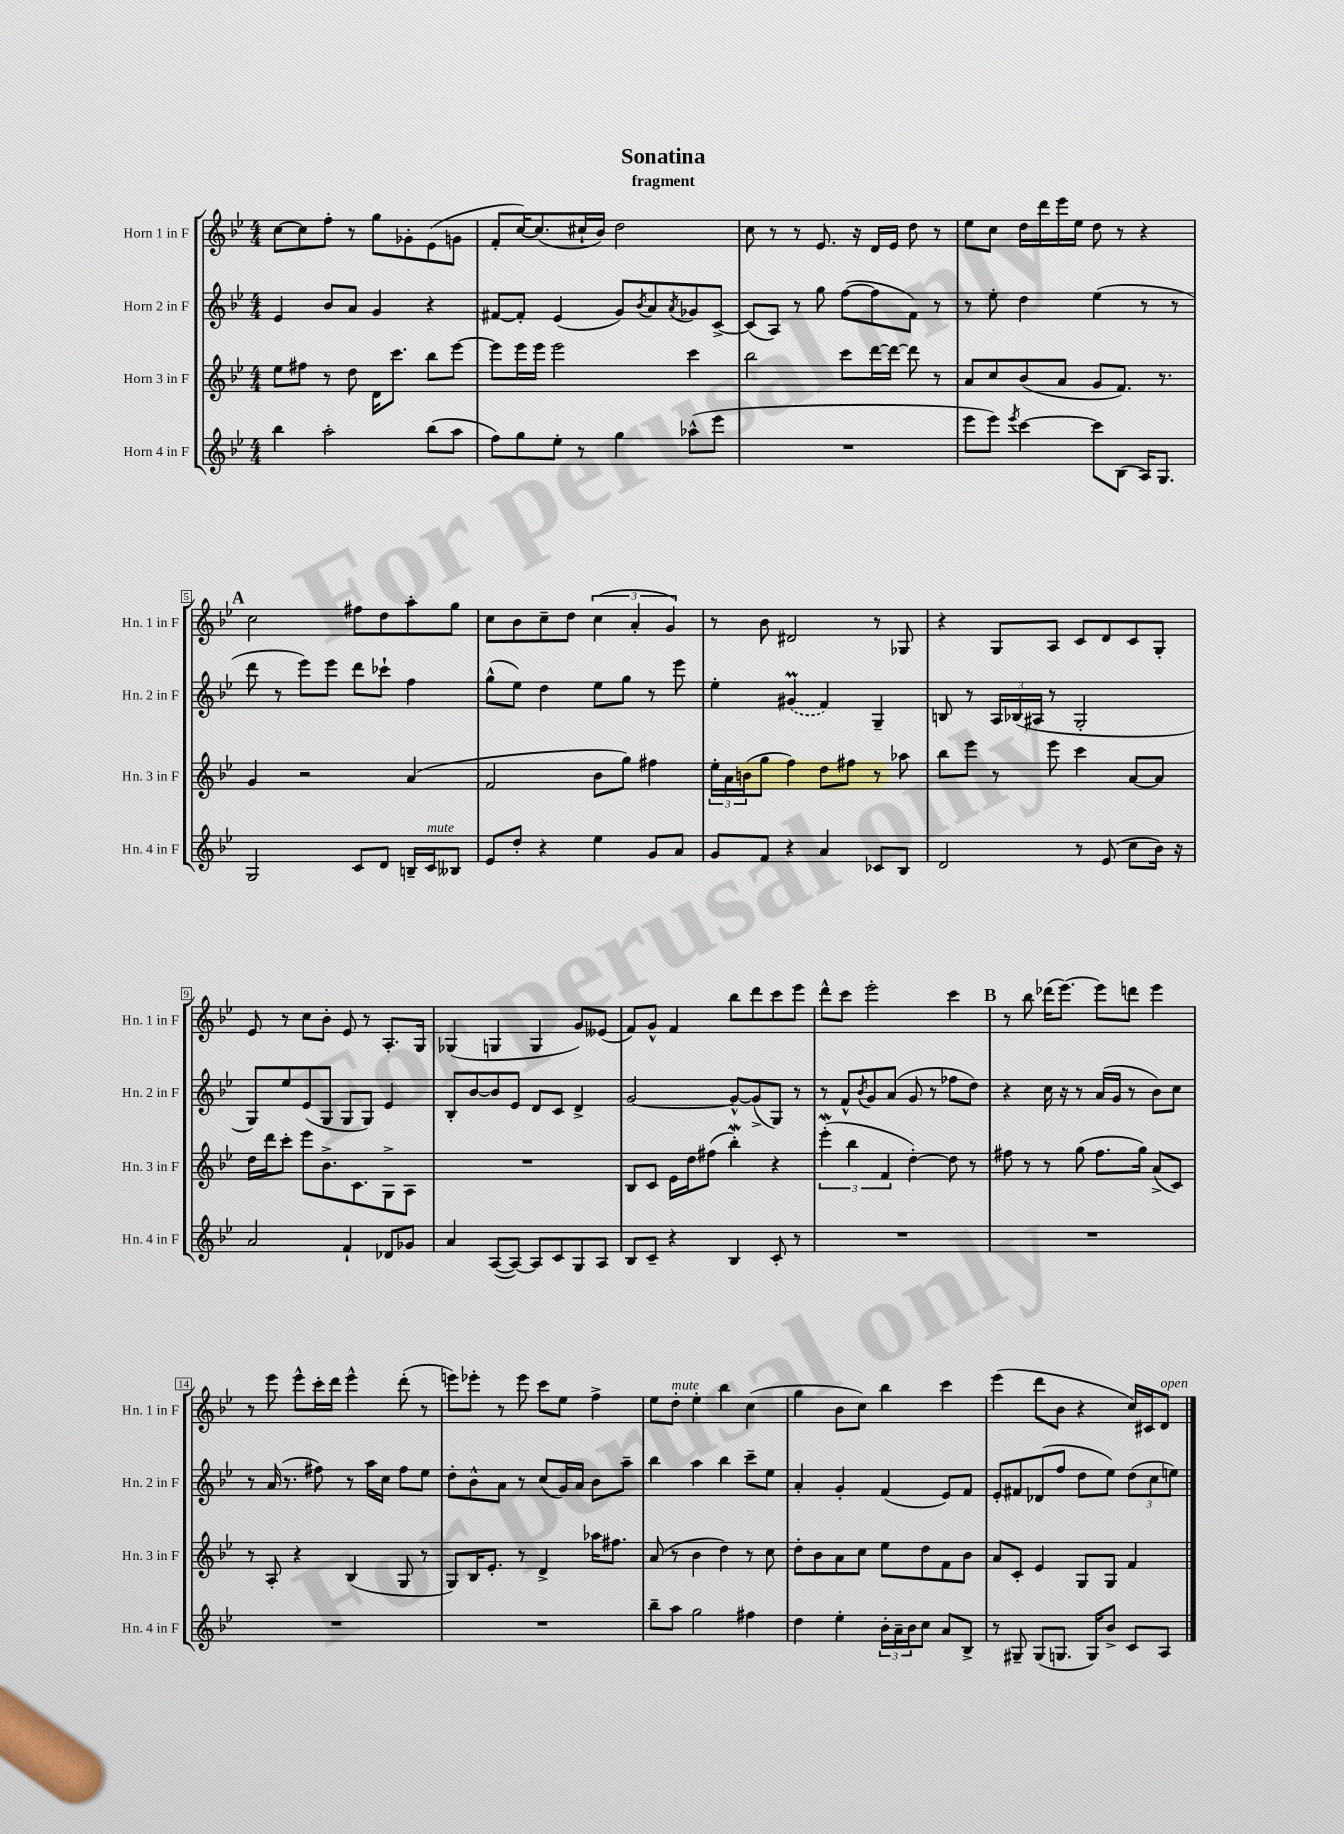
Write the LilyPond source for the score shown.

\header { title = "Sonatina" subtitle = "fragment" }
<<
\new StaffGroup <<
\new Staff = "s0" \with { instrumentName = "Horn 1 in F" shortInstrumentName = "Hn. 1 in F" } {
    \clef treble \key bes \major \numericTimeSignature \time 4/4
    c''8~ c''8 f''8-. r8 g''8 ges'8-. ees'8( g'8 |
    f'8-. c''16~) c''8.( cis''16-! bes'16) d''2 |
    c''8 r8 r8 ees'8. r16 d'16 ees'16 d''8 r8 |
    ees''8 c''8 d''16 d'''16 ees'''16 ees''16 d''8 r8 r4 |
    \mark \markup { \bold "A" } c''2 fis''8 d''8 a''8-. g''8 |
    c''8 bes'8 c''8-- d''8 \tuplet 3/2 { c''4( a'4-. g'4) } |
    r8 bes'8 dis'2 r8 ges8 |
    r4 g8 a8 c'8 d'8 c'8 g8-. |
    ees'8 r8 c''8 bes'8-. ees'8 r8 a8.-. g16 |
    ges4( g4 g4 g'8) eeses'8( |
    f'8) g'8-^ f'4 bes''8 d'''8 c'''8 ees'''8 |
    d'''8-^ c'''8 ees'''2-. c'''4 |
    \mark \markup { \bold "B" } r8 bes''8 des'''16( ees'''8.~) ees'''8 d'''8 ees'''4 |
    r8 ees'''8 ees'''8-^ c'''16-. d'''16 ees'''4-^ d'''8-.( r8 |
    e'''8) ees'''8-. r8 ees'''8 c'''8 ees''8 f''4-> |
    ees''8 d''8-.^\markup { \italic "mute" } ees''4-. bes''4 c''4( |
    g''4 bes'8 c''8) bes''4 c'''4 |
    ees'''4( d'''8 bes'8 r4 c''16) cis'16 d'8^\markup { \italic "open" } \bar "|." |
}
\new Staff = "s1" \with { instrumentName = "Horn 2 in F" shortInstrumentName = "Hn. 2 in F" } {
    \clef treble \key bes \major \numericTimeSignature \time 4/4
    ees'4 bes'8 a'8 g'4 r4 |
    fis'8~ fis'8-. ees'4( g'8) \acciaccatura { bes'8 } a'8 \acciaccatura { a'8 } ges'8 c'8~-> |
    c'8( a8) r8 g''8 f''8~( f''8 f'8) r8 |
    r8 ees''8-. d''4 ees''4( r8 r8 |
    \mark \markup { \bold "A" } d'''8 r8 ees'''8) ees'''8 d'''8 ces'''8-! f''4 |
    g''8-^( ees''8) d''4 ees''8 g''8 r8 ees'''8 |
    ees''4-. \once \slurDashed gis'4\prall( f'4) g4-- |
    b8 r8 \tuplet 3/2 { a16 bes16( ais16 } r8 g2-. |
    g8) ees''8 ees'8( g8 g8 g8) ees'4 |
    bes8-. bes'8~ bes'8 ees'8 d'8 c'8 d'4-> |
    g'2~ g'8~-^ g'8->( g8) r8 |
    r8 f'8-^ \acciaccatura { bes'8 } g'8 a'8( g'8 r8 fes''8 d''8) |
    \mark \markup { \bold "B" } r4 c''16 r16 r8 a'16( g'16 r8 bes'8) c''8 |
    r8 a'16( r8. fis''8) r8 a''16 c''16 fis''8 ees''8 |
    d''8-. bes'8-^ a'8 r8 c''8( g'16) a'16 bes'8 a''8-- |
    bes''4 a''4 bes''4 c'''8-- ees''8 |
    a'4-. g'4-. f'4( ees'8) f'8 |
    ees'8-. fis'8 des'8( f''8 d''8 ees''8) \tuplet 3/2 { d''8( c''8 e''8) } \bar "|." |
}
\new Staff = "s2" \with { instrumentName = "Horn 3 in F" shortInstrumentName = "Hn. 3 in F" } {
    \clef treble \key bes \major \numericTimeSignature \time 4/4
    ees''8 fis''8 r8 d''8 d'16 c'''8. bes''8 ees'''8~ |
    ees'''8 ees'''16 ees'''16 ees'''2 c'''4 |
    bes''2 c'''8 d'''16~ d'''16~ d'''8 r8 |
    a'8 c''8 bes'8( a'8 g'8 f'8.) r8. |
    \mark \markup { \bold "A" } g'4 r2 a'4( |
    f'2 bes'8 g''8) fis''4 |
    \tuplet 3/2 { ees''16-. a'16 b'16( } g''8 f''4) d''8 fis''8 r8 aes''8 |
    bes''8 ees'''8 r8 ees'''8 c'''4 a'8~ a'8 |
    d''16 d'''16 c'''8-. ees'''8 bes'8.-> c'8. g8-> a8 |
    R1 |
    bes8 c'8 ees'16 d''16 fis''8( bes''4-.\mordent) r4 |
    \tuplet 3/2 { ees'''4-.\mordent( bes''4 f'4 } d''4~-.) d''8 r8 |
    \mark \markup { \bold "B" } fis''8 r8 r8 g''8( fis''8. g''16) a'8->( c'8) |
    r8 a8-. r4 bes4( g8 r8 |
    g8) bes16 ees'8.-. r8 d'4-> aes''16 fis''8. |
    a'8( r8 bes'4 d''4) r8 c''8 |
    d''8-. bes'8 a'8 c''8 ees''8 d''8 f'8 bes'8 |
    a'8 c'8-. ees'4 g8 g8 f'4 \bar "|." |
}
\new Staff = "s3" \with { instrumentName = "Horn 4 in F" shortInstrumentName = "Hn. 4 in F" } {
    \clef treble \key bes \major \numericTimeSignature \time 4/4
    bes''4 a''2-. bes''8( a''8 |
    f''8) g''8 ees''8-. r8 g''4 aes''8-^( ees'''8 |
    R1 |
    ees'''8 ees'''8) \acciaccatura { ees'''8 } c'''4~ c'''8 bes8( a16) g8. |
    \mark \markup { \bold "A" } g2 c'8 d'8 b16-- c'16^\markup { \italic "mute" } beses8 |
    ees'8 d''8-. r4 ees''4 g'8 a'8 |
    g'8 f'8 r4 a'4 ces'8 bes8 |
    d'2 r8 ees'8( c''8 bes'16) r16 |
    a'2 f'4-! des'8 ges'8 |
    a'4 a8~( a8~) a8 c'8 g8 a8 |
    bes8 c'8-- r4 bes4 c'8-. r8 |
    R1 |
    \mark \markup { \bold "B" } R1 |
    R1 |
    R1 |
    bes''8-- a''8 g''2 fis''4 |
    d''4 ees''4-. \tuplet 3/2 { bes'16-. a'16-- bes'16 } c''8 a'8 bes8-> |
    r8 gis8-- gis8( g8. g16) bes'8-> c'8 a8 \bar "|." |
}
>>
>>
\layout { \context { \Score \override BarNumber.stencil = #(make-stencil-boxer 0.1 0.3 ly:text-interface::print) } }
